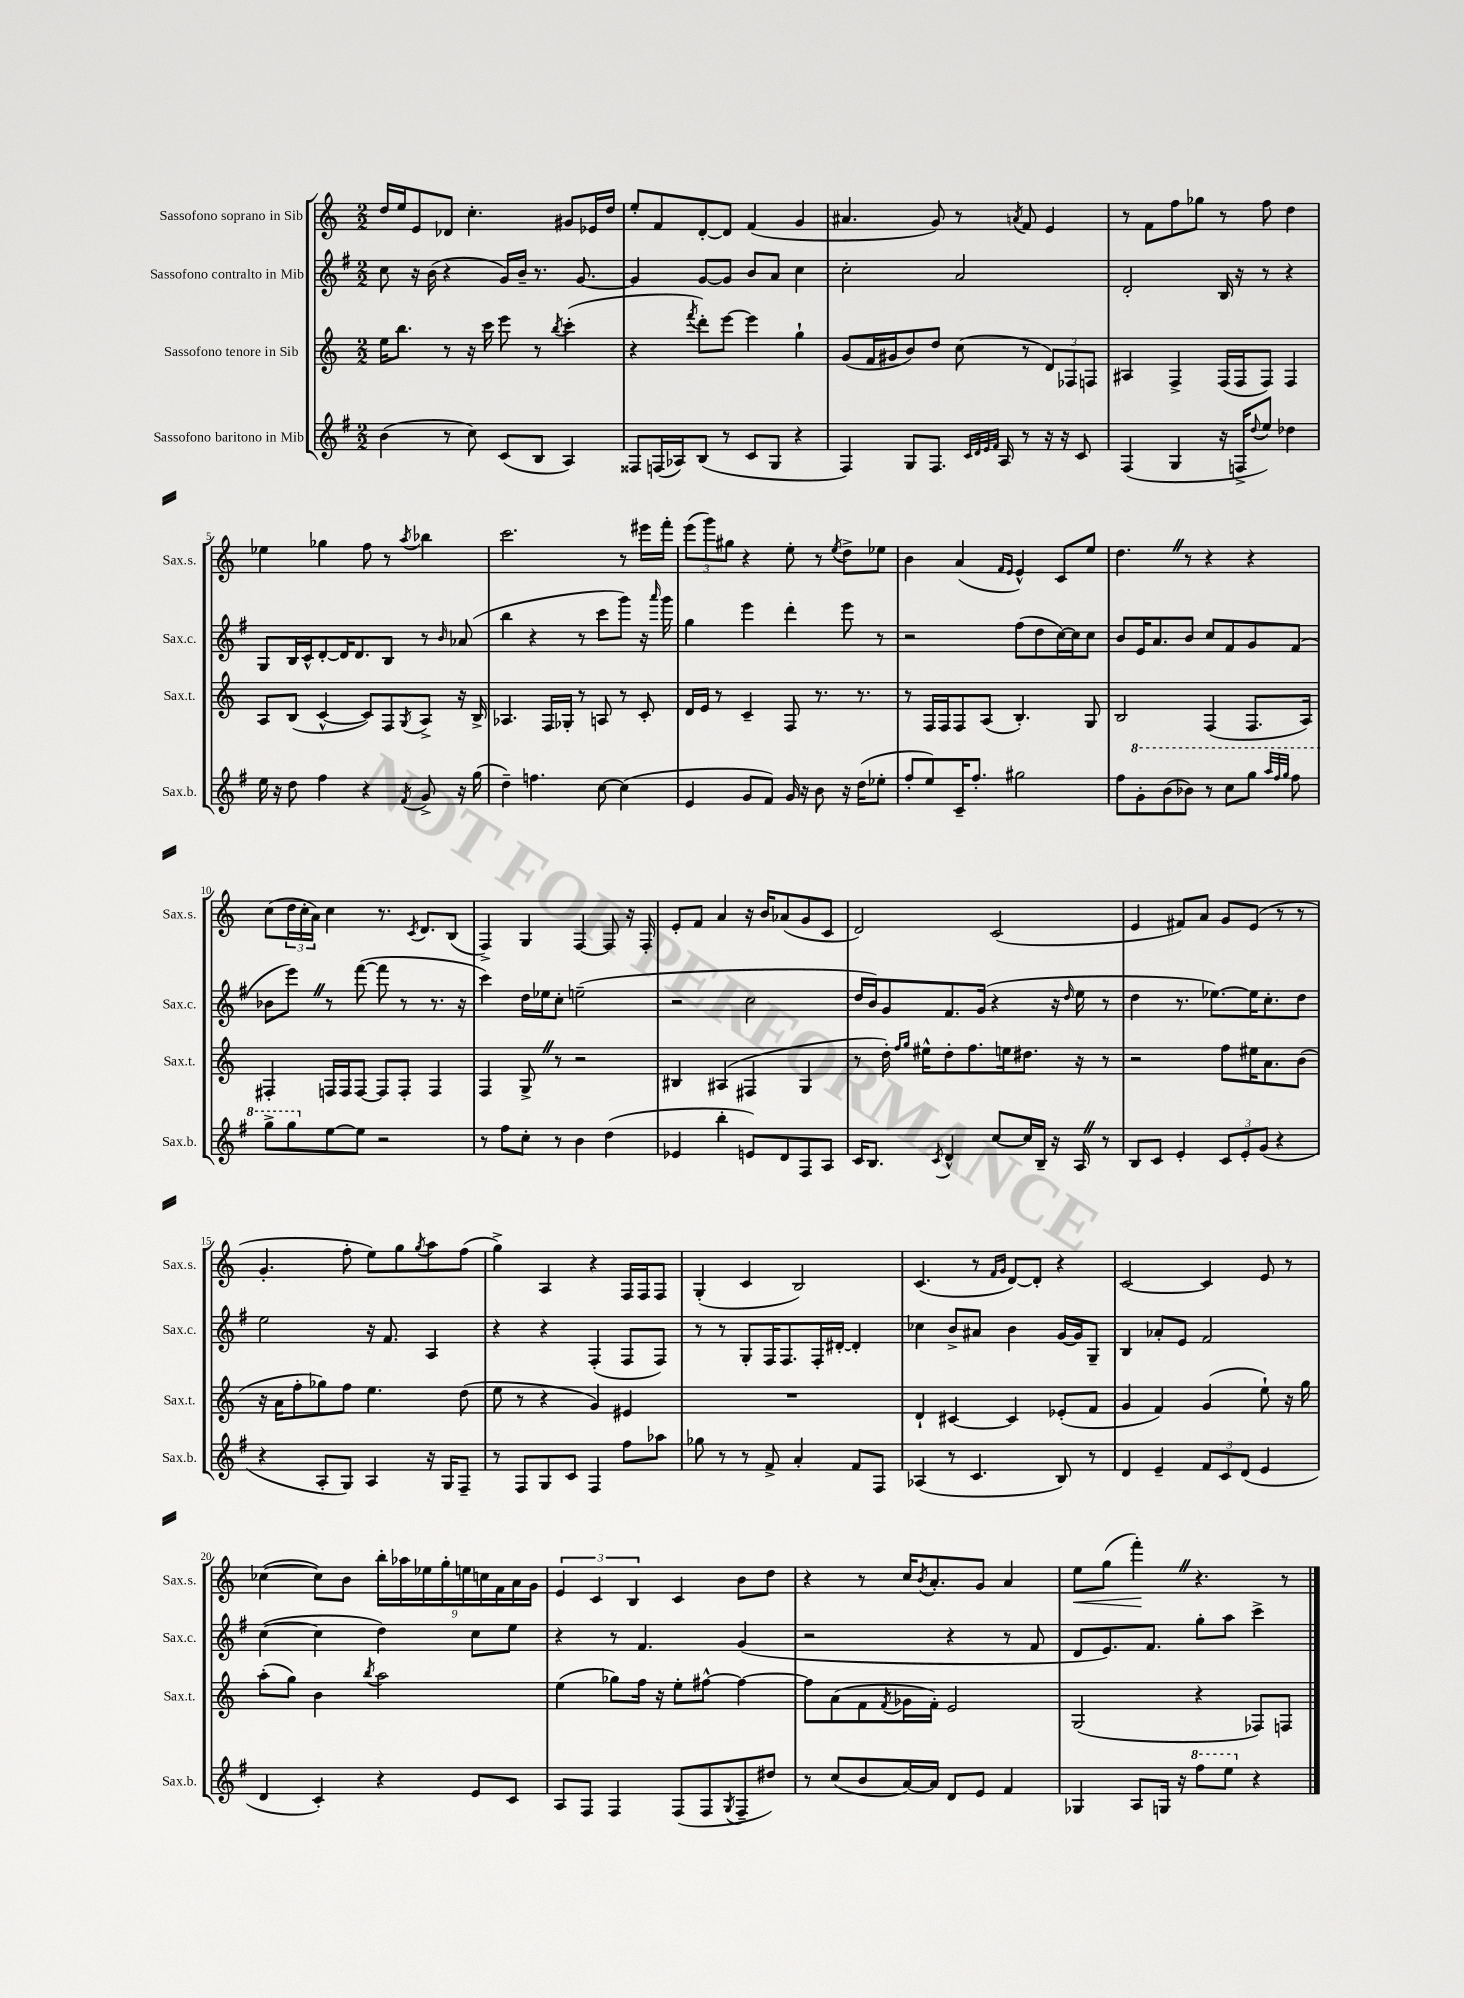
<<
\new StaffGroup <<
\new Staff = "s0" \with { instrumentName = "Sassofono soprano in Sib" shortInstrumentName = "Sax.s." } {
    \clef treble \key c \major \numericTimeSignature \time 2/2
    d''16 e''16 e'8 des'8 c''4.-. gis'8 ees'16 d''16 |
    e''8-. f'8 d'8~-. d'8 f'4( g'4 |
    ais'4. g'8) r8 \acciaccatura { a'8 } f'8 e'4 |
    r8 f'8 f''8 ges''8 r8 f''8 d''4 |
    ees''4 ges''4 f''8 r8 \acciaccatura { a''8 } bes''4 |
    c'''2. r8 eis'''16 f'''16-. |
    \tuplet 3/2 { e'''8( g'''8) gis''8 } r4 e''8-. r8 \acciaccatura { e''8 } d''8-> ees''8 |
    b'4 a'4( \grace { f'16 e'16 } e'4-^) c'8 e''8 |
    d''4. \once \override BreathingSign.text = \markup { \musicglyph "scripts.caesura.straight" } \breathe r8 r4 r4 |
    c''8( \tuplet 3/2 { d''16 c''16-. a'16) } c''4 r8. \acciaccatura { c'8 } d'8. b8( |
    f4->) g4 f4~ f8 r16 f16-. |
    e'8-. f'8 a'4 r16 b'16 aes'8( g'8 c'8 |
    d'2) c'2( |
    e'4 fis'8) a'8 g'8 e'8( r8 r8 |
    g'4.-. f''8-. e''8) g''8 \acciaccatura { g''8 } a''8 f''8( |
    g''4->) a4 r4 f16 f16 f8 |
    g4-.( c'4 b2) |
    c'4.( r8 \grace { f'16 g'16 } d'8~) d'8-. r4 |
    c'2~ c'4 e'8 r8 |
    ces''4~( ces''8) b'8 \tuplet 9/8 { b''16-. aes''16 ees''16 g''16-. e''16 c''16 f'16 a'16 g'16 } |
    \tuplet 3/2 { e'4 c'4 b4 } c'4 b'8 d''8 |
    r4 r8 c''16 \acciaccatura { b'8 } a'8.-. g'8 a'4 |
    e''8\< g''8( f'''4-.\!) \once \override BreathingSign.text = \markup { \musicglyph "scripts.caesura.straight" } \breathe r4. r8 \bar "|." |
}
\new Staff = "s1" \with { instrumentName = "Sassofono contralto in Mib" shortInstrumentName = "Sax.c." } {
    \clef treble \key g \major \numericTimeSignature \time 2/2
    c''8 r16 b'16( r4 g'16) b'16-- r8. g'8.~ |
    g'4 g'8~ g'8 b'8 a'8 c''4 |
    c''2-. a'2 |
    d'2-. b16 r16 r8 r4 |
    g8 b16 c'16-^ d'8~-. d'16 d'8. b8 r8 \grace { b'16 } aes'8( |
    b''4 r4 r8 c'''8 g'''8) r16 \grace { a'''16 } g'''16 |
    g''4 e'''4 d'''4-. e'''8 r8 |
    r2 fis''8( d''8 c''16~) c''16 c''8 |
    b'8 e'16 a'8. b'8 c''8 fis'8 g'8 fis'8( |
    bes'8 e'''8) \once \override BreathingSign.text = \markup { \musicglyph "scripts.caesura.straight" } \breathe r8 fis'''8~( fis'''8 r8 r8. r16 |
    c'''4) d''16 ees''16 c''8-. e''2--( |
    r2 c''2 |
    d''16 b'16) g'8 fis'8. g'16( r4 r16 \grace { d''16 } e''16 r8 |
    d''4 r8. ees''8.~) ees''16 c''8.-. d''8 |
    e''2 r16 fis'8. a4 |
    r4 r4 fis4-.( fis8 fis8) |
    r8 r8 g8-. fis16 fis8. fis16-. dis'16~-. dis'4-. |
    ces''4 b'8-> ais'8 b'4 g'16~ g'16 g8-- |
    b4 aes'8-. e'8 fis'2 |
    c''4~( c''4 d''4) c''8 e''8 |
    r4 r8 fis'4. g'4( |
    r2 r4 r8 fis'8 |
    d'8 e'8.) fis'8. g''8-. a''8 c'''4-> \bar "|." |
}
\new Staff = "s2" \with { instrumentName = "Sassofono tenore in Sib" shortInstrumentName = "Sax.t." } {
    \clef treble \key c \major \numericTimeSignature \time 2/2
    e''16 b''8. r8 r16 c'''16 e'''8 r8 \acciaccatura { b''8 } c'''4-.( |
    r4 \acciaccatura { f'''8 } d'''8-.) e'''8~ e'''4 g''4-! |
    g'8( f'16 gis'16 b'8) d''8 c''8( r8 \tuplet 3/2 { d'8) fes8 f8 } |
    ais4 f4-> f16( f16 f8) f4 |
    a8 b8( c'4~-^ c'8) f8 \acciaccatura { g8 } a8-> r16 b16-> |
    aes4. f16 ges16-. r8 a8 r8 c'8-. |
    d'16 e'16 r8 c'4-- f8 r8. r8. |
    r8 f16 f16 f8 a8( b4.-.) g8 |
    b2 f4( f8. a16) |
    fis4-. f16 f16 f8~ f8 f8-. f4 |
    f4 g8-> \once \override BreathingSign.text = \markup { \musicglyph "scripts.caesura.straight" } \breathe r8 r2 |
    bis4 ais4( fis4 g4 |
    r8 d''16-.) \grace { f''16 g''16 } eis''16-^ d''8-. f''8. e''16 dis''8. r16 r8 |
    r2 f''8 eis''16 a'8. b'8( |
    r16 a'16 f''8-. ges''8) f''8 e''4. d''8( |
    e''8 r8 r4 g'4) eis'4 |
    R1 |
    d'4-! cis'4~ cis'4 ees'8-.( f'8 |
    g'4 f'4) g'4( e''8-!) r16 g''16 |
    a''8-.( g''8) b'4 \acciaccatura { b''8 } a''2 |
    e''4( ges''8) f''16 r16 e''8-. fis''8~-^ fis''4~ |
    fis''8 a'8( f'8 \acciaccatura { f'8 } ges'16 f'16-.) e'2 |
    g2( r4 fes8) f8 \bar "|." |
}
\new Staff = "s3" \with { instrumentName = "Sassofono baritono in Mib" shortInstrumentName = "Sax.b." } {
    \clef treble \key g \major \numericTimeSignature \time 2/2
    b'4( r8 c''8) c'8( b8 a4) |
    fisis8 f16( aes16) b8( r8 c'8 g8 r4 |
    fis4) g8 fis8. \grace { c'32 d'32 e'32 fis'32 } a16 r8 r16 r16 c'8 |
    fis4( g4 r16 f16-> \appoggiatura { d''8 } e''8) des''4 |
    e''16 r16 d''8 fis''4 r4 \acciaccatura { fis'8 } g'8-> r16 g''16( |
    d''4--) f''4. c''8~ c''4( |
    e'4 g'8 fis'8) g'16 r16 b'8 r16 d''16( ees''8-. |
    fis''8-. e''8) c'16-- fis''8.-. gis''2 |
    fis''8 \ottava #1 g''8-. b''8( bes''8) r8 c'''8 g'''8 \grace { a'''32 fis'''32 g'''32 } fis'''8 |
    g'''8-> g'''8 \ottava #0 e''8~ e''8 r2 |
    r8 fis''8 c''8-. r8 b'4 d''4( |
    ees'4 b''4-. e'8) d'8 fis8 a8 |
    c'16 b8. \acciaccatura { c'8 } d'4-^ c''8~ c''16 b16-- r16 a16 \once \override BreathingSign.text = \markup { \musicglyph "scripts.caesura.straight" } \breathe r8 |
    b8 c'8 e'4-. \tuplet 3/2 { c'8 e'8-. g'8( } r4 |
    r4 a8-. g8) a4 r16 g16 fis8-- |
    r8 fis8 g8 c'8 fis4 fis''8 aes''8 |
    ges''8 r8 r8 fis'8-> a'4-. fis'8 fis8 |
    aes4( r8 c'4. b8) r8 |
    d'4 e'4-- \tuplet 3/2 { fis'8 c'8 d'8( } e'4 |
    d'4 c'4-.) r4 e'8 c'8 |
    a8 fis8 fis4 fis8( fis8 \acciaccatura { g8 } fis8-- dis''8) |
    r8 c''8( b'8 a'16~) a'16 d'8 e'8 fis'4 |
    ges4 a8 g16 r16 \ottava #1 fis'''8 e'''8 \ottava #0 r4 \bar "|." |
}
>>
>>
